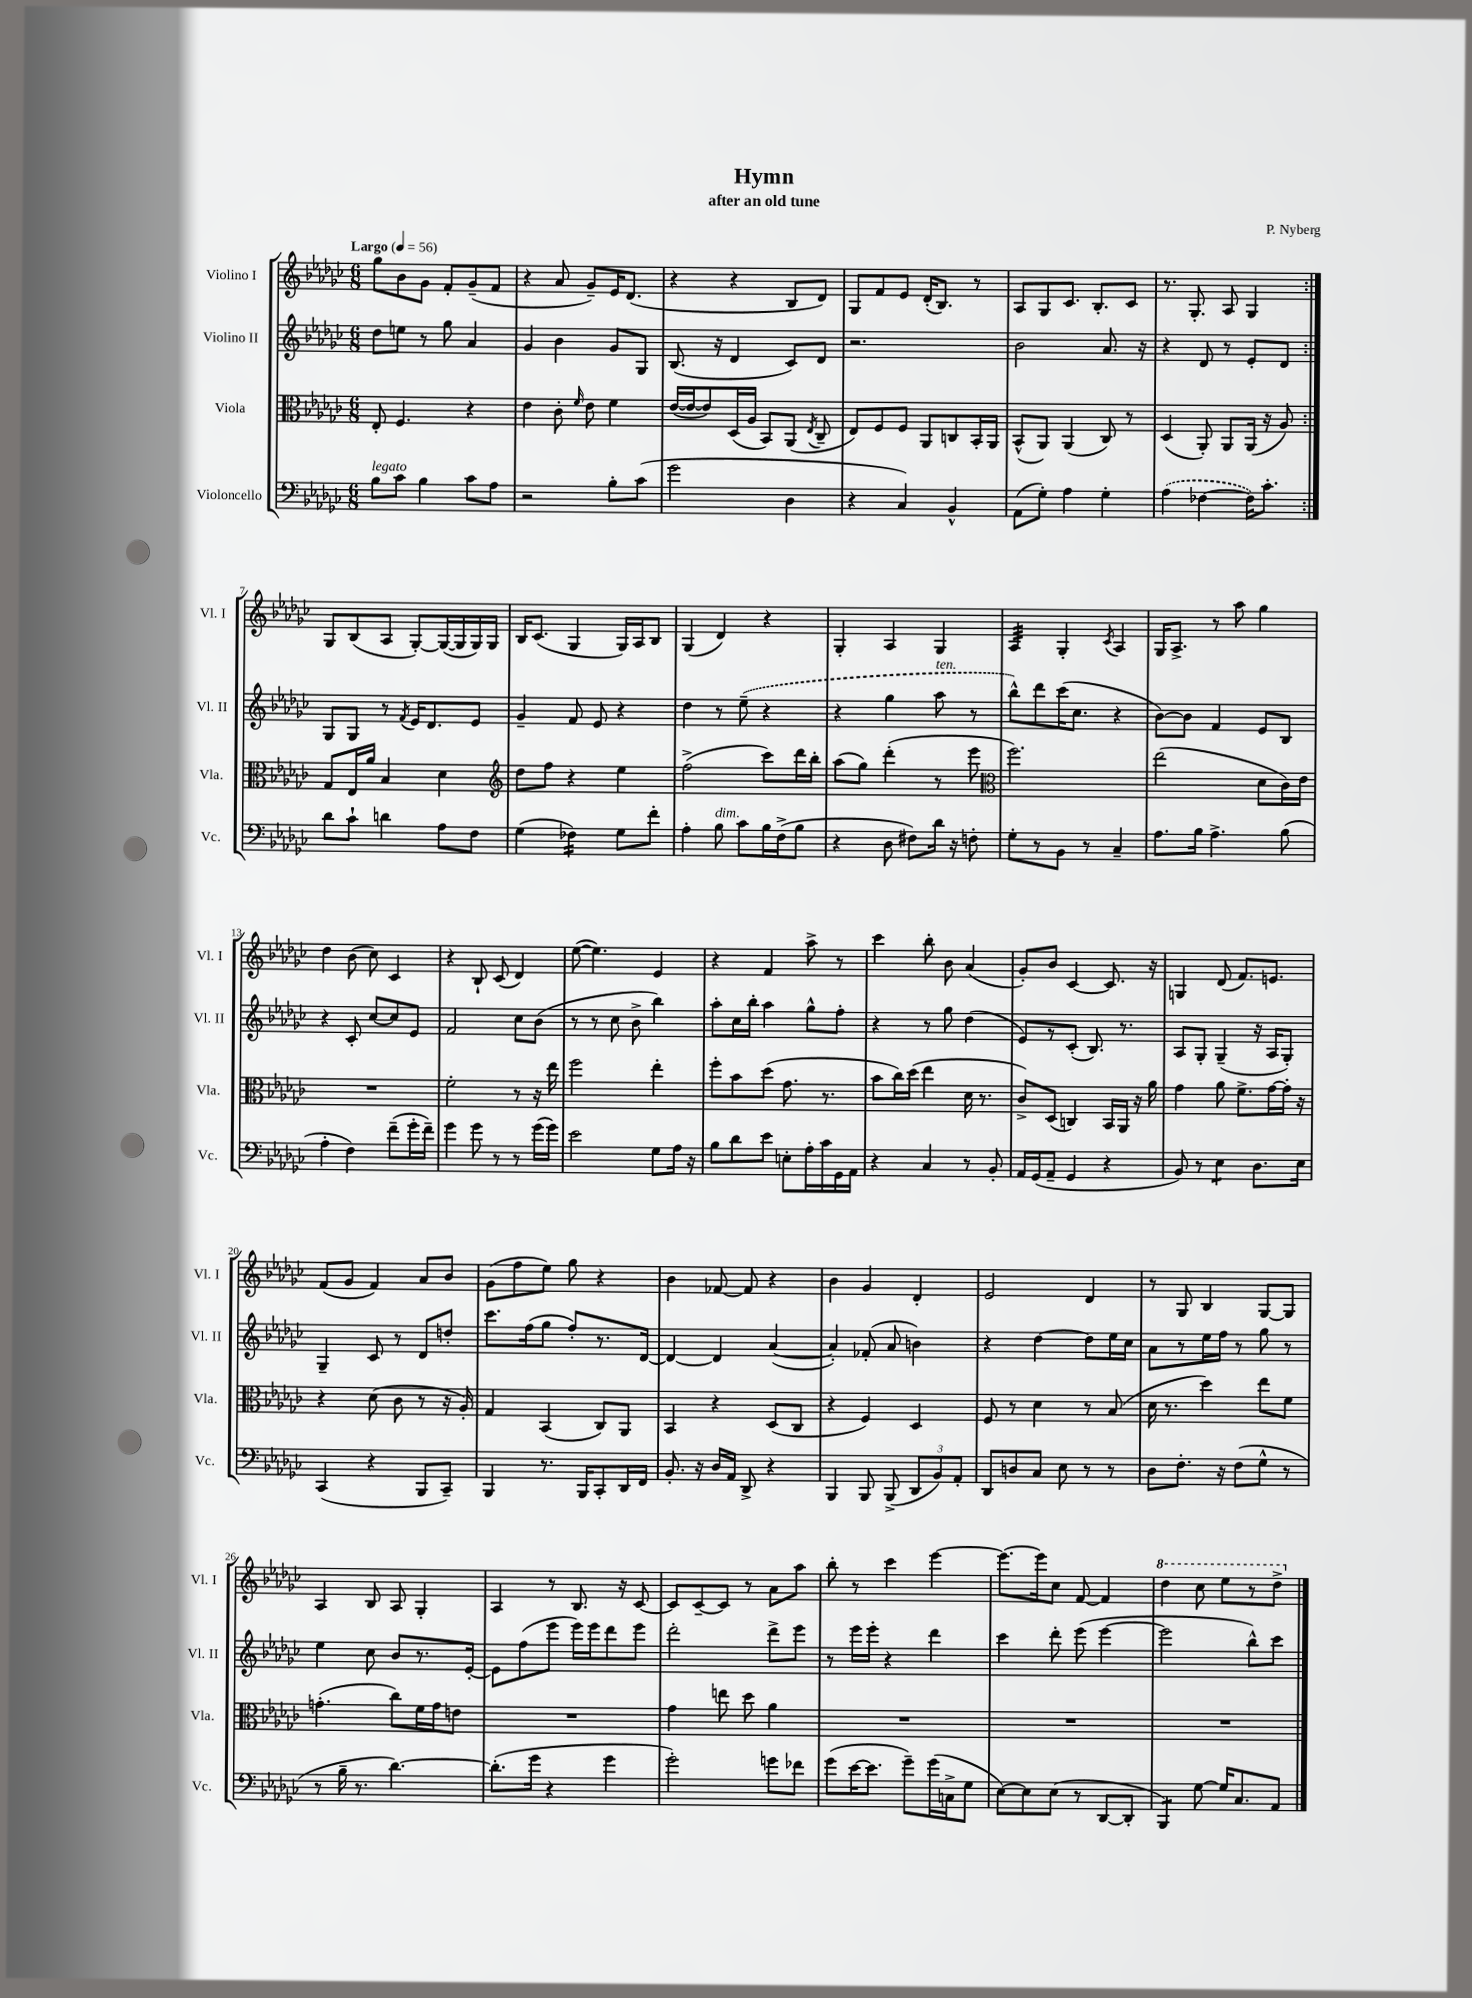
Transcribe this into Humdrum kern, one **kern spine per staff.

**kern	**kern	**kern	**kern
*staff4	*staff3	*staff2	*staff1
*clefF4	*clefC3	*clefG2	*clefG2
*k[b-e-a-d-g-c-]	*k[b-e-a-d-g-c-]	*k[b-e-a-d-g-c-]	*k[b-e-a-d-g-c-]
*M6/8	*M6/8	*M6/8	*M6/8
*MM56	*MM56	*MM56	*MM56
8B-	8E-'	8dd-	8gg-
8c-	4.F	8ee	8b-
4B-	.	8r	8g-
.	.	8gg-	8f'
8c-	4r	4a-	(8g-~
8A-	.	.	8f
=	=	=	=
2r	4e-	4g-	4r
.	8c-'	4b-	8a-
.	16qqf	.	.
.	8e-	.	8g-~)
8B-'	4f	8g-	16e-
.	.	.	(8.d-
(8c-	.	8G-	.
=	=	=	=
2g-	([16e-	(8.B-	4r
.	16e-_	.	.
.	8e-])	.	.
.	.	16r	.
.	(16D-	4d-	4r
.	16A-	.	.
.	8BB-)	.	.
4D-	(8AA-	8c-)	8B-
.	8qE-	.	.
.	8C-~	8d-	8d-)
=	=	=	=
4r	8E-)	2.r	8G-
.	8F	.	8f
4C-)	8F	.	8e-
.	8AA-	.	(16d-'
.	.	.	8.B-)
4BB-^^	8C	.	.
.	16BB-'	.	8r
.	16AA-	.	.
=	=	=	=
(8AA-	(8BB-^^	2b-	8A-
8G-')	8AA-)	.	8G-
4A-	(4AA-	.	8.c-
.	.	.	8.B-'
4G-'	8C-)	8.a-	.
.	8r	.	8c-
.	.	16r	.
=	=	=	=
(4A-	(4D-	4r	8.r
.	.	.	8.G-'
[4F-	8AA-')	8d-	.
.	8AA-	8r	8A-
16F-])	(16AA-	8e-'	4G-
8.c-'	16r	.	.
.	8A-)	8d-	.
=:|!	=:|!	=:|!	=:|!
8d-	8G-	8G-	8G-
8c-`	16E-	8G-	(8B-
.	16a-	.	.
4d	4B-	8r	8A-
.	.	8qf	.
.	.	16e-	[8G-')
.	.	8.d-	.
8A-	4d-	.	(16G-_
.	.	.	16G-]
8F	.	8e-	16G-)
.	.	.	16G-
=	=	=	=
*	*clefG2	*	*
(4G-	8dd-	4g-~	16B-
.	.	.	(8.c-
.	8ff	.	.
4F-)	4r	8f	4G-
.	.	8e-	.
8G-	4ee-	4r	16G-)
.	.	.	16A-
8f'	.	.	8B-
=	=	=	=
4A-'	(2ff^	4dd-	(4G-
8B-	.	8r	4d-)
8c-	.	(8ee-~	.
16B-	8ccc-)	4r	4r
(16F^	.	.	.
8B-	16ddd-	.	.
.	16bb-'	.	.
=	=	=	=
4r	(8aa-	4r	4G-'
.	8gg-)	.	.
8D-	(4ddd-'	4gg-	4A-
8F#)	.	.	.
16d-	8r	8aa-	4G-
16r	.	.	.
8F'	8eee-	8r	.
=	=	=	=
*	*clefC3	*	*
8G-'	2.ff)	8bb-^^)	4A-
8r	.	8ddd-	.
8BB-	.	(16ccc-	4G-'
.	.	8.cc-	.
8r	.	.	.
.	.	.	8qc-
4C-~	.	4r	4A-
=	=	=	=
8.A-	(2ee-	[8b-)	16G-
.	.	.	8.A-^
.	.	8b-]	.
16B-	.	.	.
4.A-^	.	4f	8r
.	.	.	8aa-
.	8d-	8e-	4gg-
(8B-	16c-)	8B-	.
.	16e-	.	.
=	=	=	=
4A-'	2.r	4r	4dd-
4F)	.	8c-'	(8b-
.	.	[8cc-	8cc-)
(8f~	.	8cc-]	4c-
16g-'	.	8e-	.
16f~)	.	.	.
=	=	=	=
4g-	2f'	2f	4r
8g-	.	.	8B-`
8r	.	.	(8c-
8r	8r	8cc-	4d-)
(16g-	16r	(8b-	.
16g-)	16ee-	.	.
=	=	=	=
2e-	2ff	8r	([8ee-
.	.	8r	4.ee-])
.	.	8cc-	.
.	.	8b-^	.
8G-	4ee-'	4bb-)	4e-
16A-	.	.	.
16r	.	.	.
=	=	=	=
8B-	8ff'	8aa-'	4r
8d-	8b-	16cc-	.
.	.	16bb-'	.
8e-	(8dd-	4aa-	4f
8E'	8.g-	.	.
16A-'	.	8gg-^^	8aa-^
16c-	8.r	.	.
16GG-	.	8ff'	8r
16AA-	.	.	.
=	=	=	=
4r	8b-	4r	4ccc-
.	16cc-)	.	.
.	(16dd-	.	.
4C-	4ee-	8r	8bb-'
.	.	8gg-	8b-
8r	16d-	(4dd-	(4a-
.	8.r	.	.
8BB-'	.	.	.
=	=	=	=
16AA-	8c-^)	8e-)	8g-')
(16GG-	.	.	.
8AA-~	(8D-	8r	8b-
4GG-	4C)	(8c-'	[4c-
.	.	8.B-)	.
4r	16BB-	.	8.c-]
.	16AA-	8.r	.
.	16r	.	.
.	16a-	.	16r
=	=	=	=
8BB-)	4g-	8A-	4G
8r	.	8G-'	.
4E-	8a-	(4G-~	(8d-
.	8.f^	.	8.f)
8.D-	.	16r	.
.	[16g-	16A-	8.e
.	16g-']	8G-')	.
16E-	16r	.	.
=	=	=	=
(4CC-	4r	4G-~	(8f
.	.	.	8g-
4r	(8d-	8c-	4f)
.	8c-	8r	.
8BBB-	8r	8d-	8a-
8CC-~)	16r	8dd'	8b-
.	16A-')	.	.
=	=	=	=
4BBB-	4G-	8.ccc-	(8g-
.	.	.	8ff
.	.	(16ff	.
8.r	(4BB-	8gg-	8ee-)
.	.	8ff')	8gg-
16BBB-	.	.	.
8CC-'	8C-)	8.r	4r
16DD-	8AA-	.	.
16FF	.	[16d-	.
=	=	=	=
8.BB-'	4BB-	4d-_	4b-
16r	.	.	.
16D-	4r	4d-]	[8f-
16AA-	.	.	.
8DD-^	.	.	8f-]
4r	(8D-	([4a-	4r
.	8C-	.	.
=	=	=	=
4BBB-	4r	4a-'])	4b-
8BBB-	4F)	(8f-'	4g-
(8BBB-^	.	8a-	.
12DD-	4D-	4b)	4d-'
12BB-)	.	.	.
12AA-'	.	.	.
=	=	=	=
8DD-	8F	4r	2e-
8D	8r	.	.
8C-	4d-	[4dd-	.
8E-	.	.	.
8r	8r	8dd-]	4d-
8r	(8B-	16ee-	.
.	.	16cc-	.
=	=	=	=
8D-	16d-	8a-	8r
.	8.r	.	.
8.F'	.	8r	8G-
.	4dd-)	16ee-	4B-
16r	.	16ff	.
(8F	.	8r	.
8G-^^	8ee-	8gg-	[8G-
8r	8f	8r	8G-]
=	=	=	=
8r	(4.g'	4ee-	4A-
16B-~	.	.	.
8.r	.	.	.
.	.	8cc-	8B-
[4.d-)	8cc-)	8b-	8A-
.	16f	8.r	4G-'
.	16g	.	.
.	8e	.	.
.	.	[16e-'	.
=	=	=	=
(8.d-']	2.r	8e-]	4A-
.	.	(8ff	.
16g-	.	.	.
4r	.	8eee-	8r
.	.	16eee-)	8.B-
.	.	16eee-	.
4g-	.	8ddd-	.
.	.	.	16r
.	.	8eee-	[8c-
=	=	=	=
2g-')	4g-	2ddd-'	8c-]
.	.	.	[8c-~
.	8ee	.	8c-]
.	8dd-	.	8r
8g	4a-	8ddd-^	8a-
8f-	.	8eee-	8aa-
=	=	=	=
(8g-	2.r	8r	8bb-'
[16e-	.	16eee-	8r
8.e-]	.	16eee-'	.
.	.	4r	4ccc-
8g-~)	.	.	.
(16g-	.	4ddd-	[4eee-
16C^	.	.	.
8G-	.	.	.
=	=	=	=
[8E-)	2.r	4ccc-	8.eee-_
8E-]	.	.	.
.	.	.	16eee-]
(8E-	.	8ddd-'	8cc-
8r	.	(8eee-	[8f
[8DD-	.	[4eee-	4f]
8DD-']	.	.	.
=	=	=	=
4BBB-)	2.r	2eee-]	4ddd-
[8G-	.	.	8ccc-
16G-]	.	.	8eee-
8.C-	.	.	.
.	.	8bb-^^)	8r
8AA-	.	8ccc-	8ddd-^
==	==	==	==
*-	*-	*-	*-
